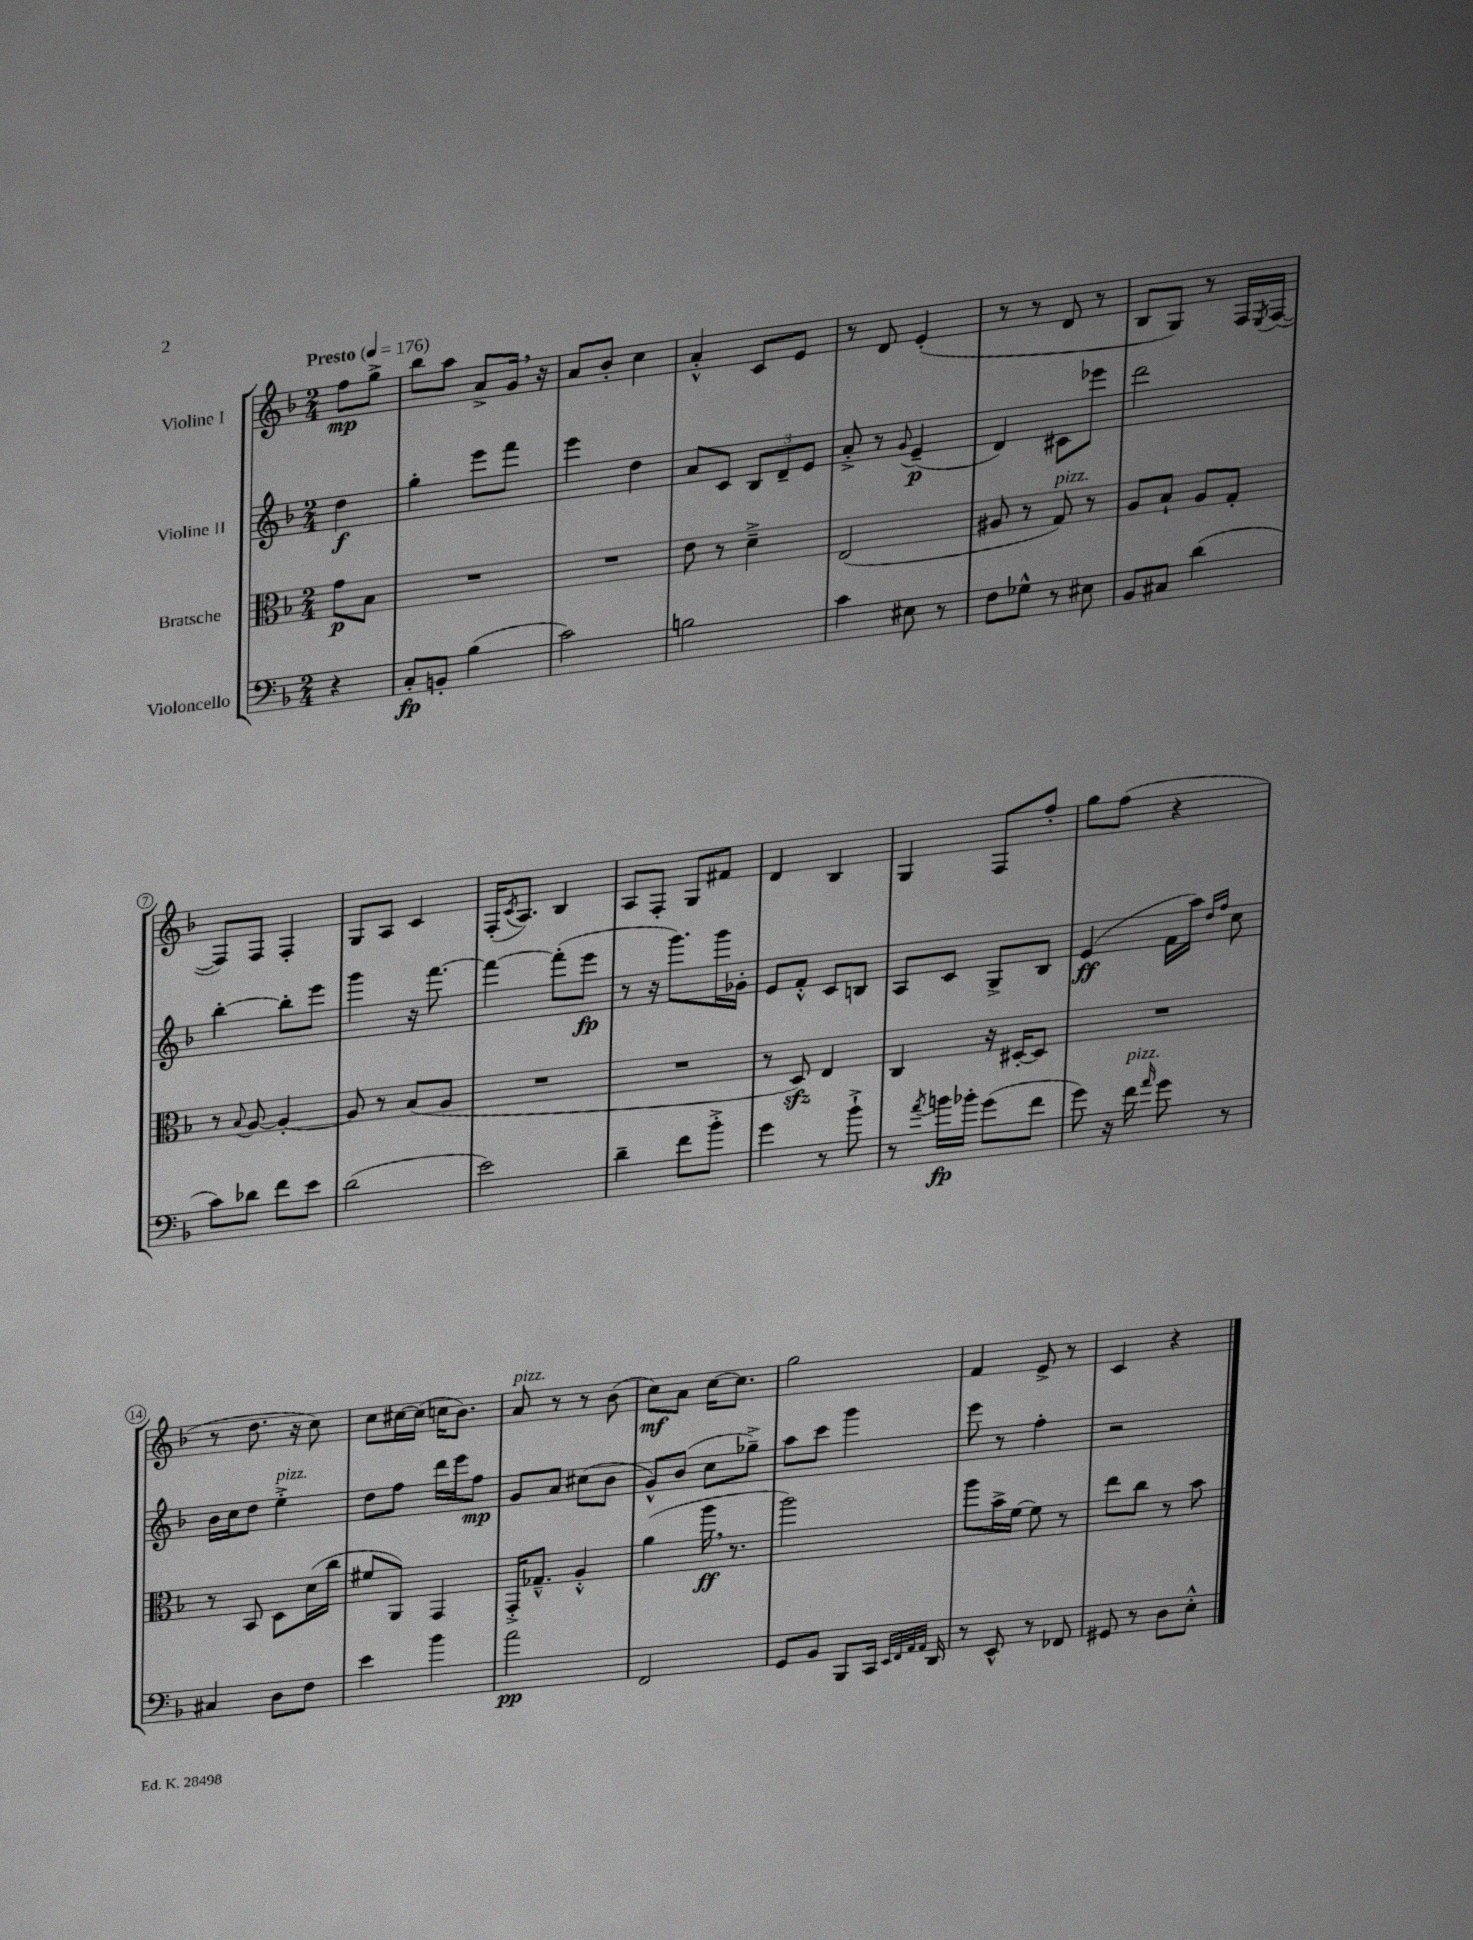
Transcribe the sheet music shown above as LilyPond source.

<<
\new StaffGroup <<
\new Staff = "s0" \with { instrumentName = "Violine I" } {
    \clef treble \key f \major \numericTimeSignature \time 2/4 \partial 4 \tempo "Presto" 4 = 176
    f''8\mp g''8-> |
    bes''8 a''8 a'8-> g'16 \breathe r16 |
    a'8 bes'8-. c''4 |
    a'4-.-^ c'8 e'8 |
    r8 d'8 e'4-.( |
    r8 r8 d'8 r8 |
    bes8 g8) r8 f16 \acciaccatura { e8 } f16~( |
    f8) f8 f4-. |
    g8 a8 c'4 |
    f16-.( \acciaccatura { c'8 } a8.) bes4 |
    a8 f8-. g8 fis'8 |
    d'4 bes4 |
    g4 f8 f''8-. |
    g''8 f''8( r4 |
    r8 d''8. r16 c''8) |
    c''8 cis''16~ cis''16( c''16 bes'8.) |
    a'8^\markup { \italic "pizz." } r8 r8 bes'8( |
    c''8\mf) a'8 c''16~ c''8. |
    g''2 |
    f'4 e'8-> r8 |
    c'4 r4 \bar "|." |
}
\new Staff = "s1" \with { instrumentName = "Violine II" } {
    \clef treble \key f \major \numericTimeSignature \time 2/4 \partial 4
    d''4\f |
    g''4-. e'''8 f'''8 |
    e'''4 d''4 |
    a'8 c'8 \tuplet 3/2 { bes8 d'8-- e'8 } |
    a'8-.-> r8 \appoggiatura { g'8 } e'4--\p( |
    d'4) cis'8 ees'''8 |
    d'''2 |
    bes''4~-. bes''8-. e'''8 |
    g'''4 r16 f'''8.~ |
    f'''4~ f'''8-.( e'''8\fp |
    r8 r16 g'''8.) g'''16 ges'16-. |
    e'8 f'8-.-^ c'8 b8 |
    a8 c'8 g8-> bes8 |
    e'4\ff( f'16 a''16) \grace { d''16 f''16 } c''8 |
    bes'16 c''16 d''8 e''4-.->^\markup { \italic "pizz." } |
    d''8 f''8 d'''16 e'''16 f''8\mp |
    g'8 a'8 cis''8( bes'8 |
    g'8-^) bes'8( c''8 ges''8--->) |
    a''8 c'''8 g'''4 |
    e'''8 r8 f''4-. |
    r2 \bar "|." |
}
\new Staff = "s2" \with { instrumentName = "Bratsche" } {
    \clef alto \key f \major \numericTimeSignature \time 2/4 \partial 4
    g'8\p bes8 |
    R2 |
    R2 |
    e'8 r8 d'4---> |
    e2( |
    ais8 r8 g8^\markup { \italic "pizz." }) r8 |
    a8 bes8-! a8 g8-. |
    r8 \appoggiatura { bes8 } a8~ a4~-. |
    a8 r8 bes8( a8 |
    R2 |
    R2 |
    r8 d8\sfz) e4 |
    c4 r16 dis16~-. dis8 |
    R2 |
    r8 bes,8 d8 d'16( c''16 |
    fis'8 a,8) g,4 |
    g,16-.-> ges8.---^ a4-.-^ |
    a'4( a''16\ff \breathe r8. |
    a''2) |
    a''8 bes'16-> f'16~ f'8 r8 |
    e''8 c''8 r8 bes'8 \bar "|." |
}
\new Staff = "s3" \with { instrumentName = "Violoncello" } {
    \clef bass \key f \major \numericTimeSignature \time 2/4 \partial 4
    r4 |
    c8-.\fp b,8-. bes4( |
    c'2) |
    b2 |
    c'4 eis8 r8 |
    f8 ges8-^ r8 eis8 |
    bes,8 cis8 d'4( |
    c'8) des'8 f'8 e'8 |
    d'2( |
    e'2) |
    d'4-- f'8 bes'8-.-> |
    g'4 r8 bes'8-!-> |
    r8 \acciaccatura { a'8 } b'16\fp bes'16-. g'8( f'8 |
    g'8) r16 f'16^\markup { \italic "pizz." } \grace { a'16 } g'8 r8 |
    cis4 d8 f8 |
    e'4 bes'4 |
    a'2\pp |
    f,2 |
    g,8 bes,8 bes,,8 c,16 \grace { e,32 f,32 a,32 a,32 } d,16 |
    r8 e,8-^ r8 fes,8 |
    gis,8 r8 d8 e8-.-^ \bar "|." |
}
>>
>>
\layout { \context { \Score \override BarNumber.stencil = #(make-stencil-circler 0.1 0.3 ly:text-interface::print) } }
